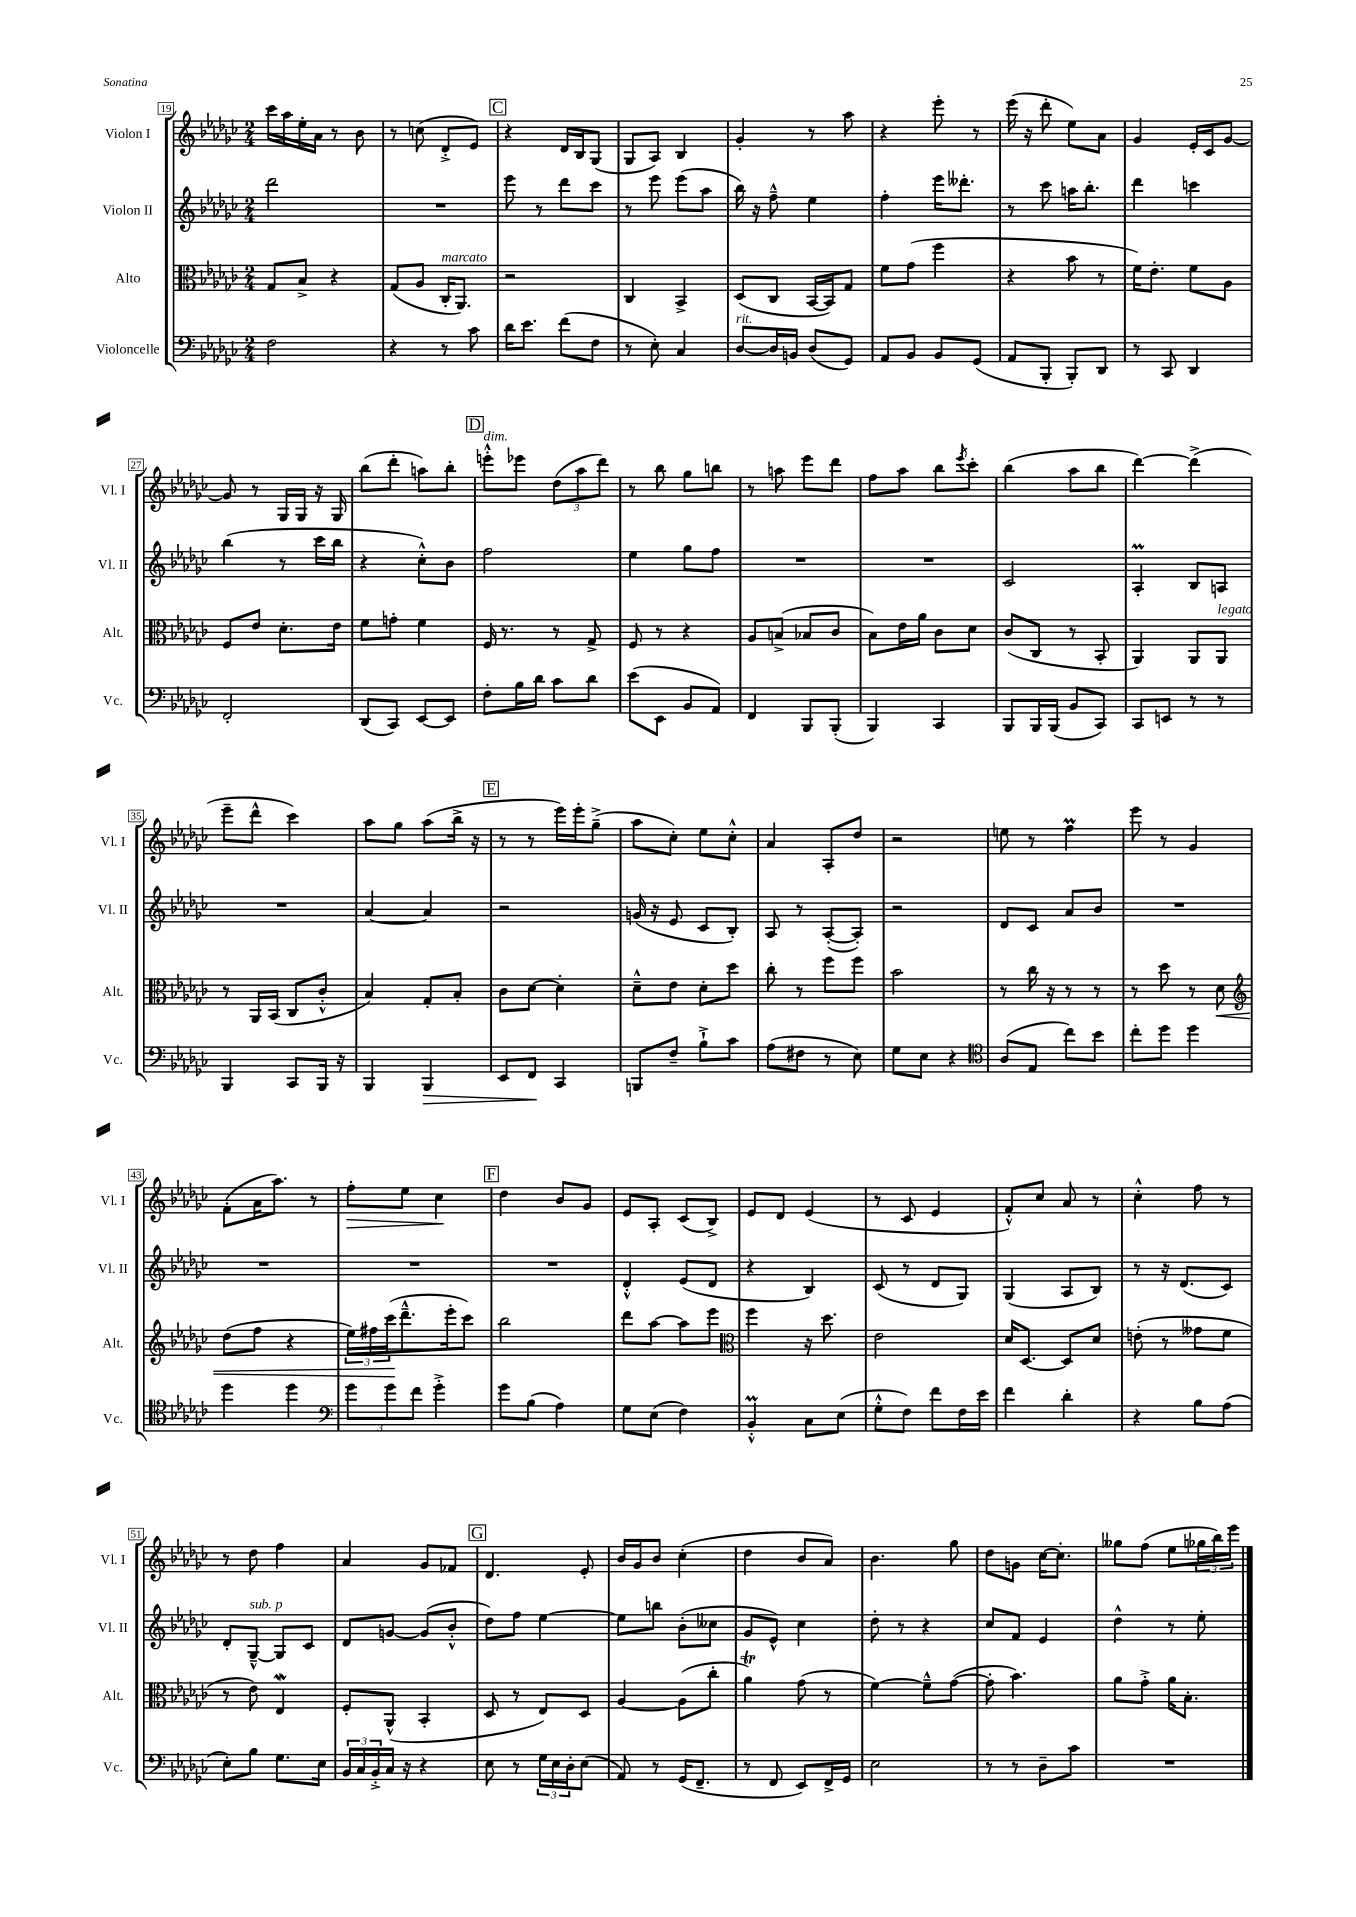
<<
\new StaffGroup <<
\new Staff = "s0" \with { instrumentName = "Violon I" shortInstrumentName = "Vl. I" } {
    \clef treble \key ges \major \numericTimeSignature \time 2/4
    ces'''16 aes''16 ees''16-. aes'16 r8 bes'8 |
    r8 c''8( des'8-.-> ees'8) |
    \mark \markup { \box "C" } r4 des'16 bes16 ges8( |
    ges8 aes8) bes4 |
    ges'4-. r8 aes''8 |
    r4 ees'''8-. r8 |
    ees'''16( r16 des'''8-. ees''8) aes'8 |
    ges'4 ees'16-. ces'16 ges'8~ |
    ges'8 r8 ges16 ges16 r16 ges16 |
    bes''8( des'''8-. a''8) bes''8-. |
    \mark \markup { \box "D" } e'''8-.-^^\markup { \italic "dim." } ees'''8 \tuplet 3/2 { des''8( aes''8 des'''8) } |
    r8 bes''8 ges''8 b''8 |
    r8 a''8 ees'''8 des'''8 |
    f''8 aes''8 bes''8 \acciaccatura { ees'''8 } ces'''8-. |
    bes''4( aes''8 bes''8 |
    des'''4~) des'''4->( |
    ees'''8-- des'''8-^ ces'''4) |
    aes''8 ges''8 aes''8( bes''16-> r16 |
    \mark \markup { \box "E" } r8 r8 ees'''16) ees'''16-. ges''8--->( |
    aes''8 ces''8-.) ees''8 ces''8-.-^ |
    aes'4 aes8-. des''8 |
    r2 |
    e''8 r8 f''4\prall |
    ees'''8 r8 ges'4 |
    f'8-.( aes'16 aes''8.) r8 |
    f''8-.\> ees''8 ces''4\! |
    \mark \markup { \box "F" } des''4 bes'8 ges'8 |
    ees'8 aes8-. ces'8( bes8->) |
    ees'8 des'8 ees'4( |
    r8 ces'8 ees'4 |
    f'8-.-^) ces''8 aes'8 r8 |
    ces''4-.-^ f''8 r8 |
    r8 des''8 f''4 |
    aes'4 ges'8 fes'8 |
    \mark \markup { \box "G" } des'4. ees'8-. |
    bes'16 ges'16 bes'8 ces''4-.( |
    des''4 bes'8 aes'8) |
    bes'4. ges''8 |
    des''8 g'8 ces''16~ ces''8.-. |
    geses''8 f''8( ees''8 \tuplet 3/2 { ges''16 bes''16) ees'''16 } \bar "|." |
}
\new Staff = "s1" \with { instrumentName = "Violon II" shortInstrumentName = "Vl. II" } {
    \clef treble \key ges \major \numericTimeSignature \time 2/4
    des'''2 |
    R2 |
    \mark \markup { \box "C" } ees'''8 r8 des'''8 ces'''8 |
    r8 ees'''8 ees'''8( aes''8 |
    bes''16) r16 f''8---^ ees''4 |
    f''4-. ees'''16 deses'''8.-. |
    r8 ces'''8 a''16 bes''8.-. |
    des'''4 c'''4 |
    bes''4( r8 ces'''16 bes''16 |
    r4 ces''8-.-^) bes'8 |
    \mark \markup { \box "D" } f''2 |
    ees''4 ges''8 f''8 |
    R2 |
    R2 |
    ces'2 |
    aes4-.\prall bes8 a8 |
    R2 |
    aes'4~ aes'4 |
    \mark \markup { \box "E" } r2 |
    g'16( r16 ees'8 ces'8 bes8-.) |
    aes8 r8 aes8~-.( aes8-.) |
    r2 |
    des'8 ces'8 aes'8 bes'8 |
    R2 |
    R2 |
    R2 |
    \mark \markup { \box "F" } R2 |
    des'4-.-^ ees'8( des'8 |
    r4 bes4) |
    ces'8( r8 des'8 ges8) |
    ges4( aes8 bes8) |
    r8 r16 des'8.( ces'8) |
    des'8-. ges8~---^^\markup { \italic "sub. p" } ges8 ces'8 |
    des'8 g'8~ g'8( bes'8-.-^ |
    \mark \markup { \box "G" } des''8) f''8 ees''4~ |
    ees''8 b''8 bes'8-.( ceses''8 |
    ges'8 ees'8-^) ces''4 |
    des''8-. r8 r4 |
    ces''8 f'8 ees'4 |
    des''4-^ r8 ees''8-. \bar "|." |
}
\new Staff = "s2" \with { instrumentName = "Alto" shortInstrumentName = "Alt." } {
    \clef alto \key ges \major \numericTimeSignature \time 2/4
    ges8 bes8-> r4 |
    ges8( aes8 ces16-.^\markup { \italic "marcato" } aes,8.) |
    \mark \markup { \box "C" } r2 |
    ces4 bes,4-> |
    des8( ces8 bes,16~ bes,16) ges8 |
    f'8 ges'8( f''4 |
    r4 bes'8 r8 |
    f'16) ees'8.-. f'8 aes8 |
    f8 ees'8 des'8.-. ees'16 |
    f'8 g'8-. f'4 |
    \mark \markup { \box "D" } f16 r8. r8 ges8-> |
    f8 r8 r4 |
    aes8 b8->( bes8 ces'8 |
    bes8) ees'16 aes'16 ces'8 des'8 |
    ces'8( ces8 r8 bes,8-. |
    aes,4) aes,8 aes,8^\markup { \italic "legato" } |
    r8 aes,16 bes,16( ces8 ces'8-.-^ |
    bes4) ges8-. bes8-. |
    \mark \markup { \box "E" } ces'8 des'8~ des'4-. |
    des'8---^ ees'8 des'8-. des''8 |
    ces''8-. r8 f''8 f''8 |
    bes'2 |
    r8 ces''16 r16 r8 r8 |
    r8 des''8 r8 des'8\< |
    \clef treble des''8( f''8 r4 |
    \tuplet 3/2 { ees''16) fis''16 ces'''16\!( } des'''8.---^ ees'''16-. ces'''8) |
    \mark \markup { \box "F" } bes''2 |
    des'''8 aes''8~ aes''8 ees'''8 |
    \clef alto f''4 r16 des''8. |
    ees'2 |
    des'16 des8.~ des8 des'8 |
    e'8-.( r8 geses'8 f'8 |
    r8 ees'8) ees4\mordent |
    f8-. aes,8-^( bes,4-. |
    \mark \markup { \box "G" } des8 r8 ees8) des8 |
    aes4~ aes8( ces''8-. |
    aes'4\trill) ges'8( r8 |
    f'4~) f'8---^ ges'8~( |
    ges'8-. bes'4.) |
    aes'8 ges'8-.-> aes'16 bes8.-. \bar "|." |
}
\new Staff = "s3" \with { instrumentName = "Violoncelle" shortInstrumentName = "Vc." } {
    \clef bass \key ges \major \numericTimeSignature \time 2/4
    f2 |
    r4 r8 ces'8 |
    \mark \markup { \box "C" } des'16 ees'8. f'8( f8 |
    r8 ees8-.) ces4 |
    des8~^\markup { \italic "rit." } des16 b,16 des8( ges,8) |
    aes,8 bes,8 bes,8 ges,8( |
    aes,8 bes,,8-. bes,,8-.) des,8 |
    r8 ces,8 des,4 |
    f,2-. |
    des,8( ces,8) ees,8~ ees,8 |
    \mark \markup { \box "D" } f8-. bes16 des'16 ces'8 des'8 |
    ees'8( ees,8 bes,8 aes,8) |
    f,4 bes,,8 bes,,8-.( |
    bes,,4) ces,4 |
    bes,,8 bes,,16 bes,,16( bes,8 ces,8) |
    ces,8 e,8 r8 r8 |
    bes,,4 ces,8 bes,,16 r16 |
    bes,,4 bes,,4\> |
    \mark \markup { \box "E" } ees,8 f,8\! ces,4 |
    b,,8 f8-- bes8-!-> ces'8 |
    aes8( fis8 r8 ees8) |
    ges8 ees8 r4 |
    \clef tenor aes8( ees8 ces''8) bes'8 |
    ces''8-. des''8 des''4 |
    des''4 des''4 |
    \clef bass \tuplet 3/2 { ges'8 ges'8 f'8 } ges'4-.-> |
    \mark \markup { \box "F" } ges'8 bes8( aes4) |
    ges8 ees8( f4) |
    bes,4-.-^\prall ces8 ees8( |
    ges8-.-^ f8) f'8 f16 ees'16 |
    f'4 des'4-. |
    r4 bes8 aes8( |
    ees8-.) bes8 ges8. ees16 |
    \tuplet 3/2 { bes,16 ces16 bes,16-.-> } ces16 r16 r4 |
    \mark \markup { \box "G" } ees8 r8 \tuplet 3/2 { ges16 ees16 des16-. } ees8( |
    aes,8) r8 ges,16( f,8.-- |
    r8 f,8 ees,8) f,16-> ges,16 |
    ees2 |
    r8 r8 des8-- ces'8 |
    R2 \bar "|." |
}
>>
>>
\layout { \context { \Score currentBarNumber = #19 \override BarNumber.stencil = #(make-stencil-boxer 0.1 0.3 ly:text-interface::print) } }
